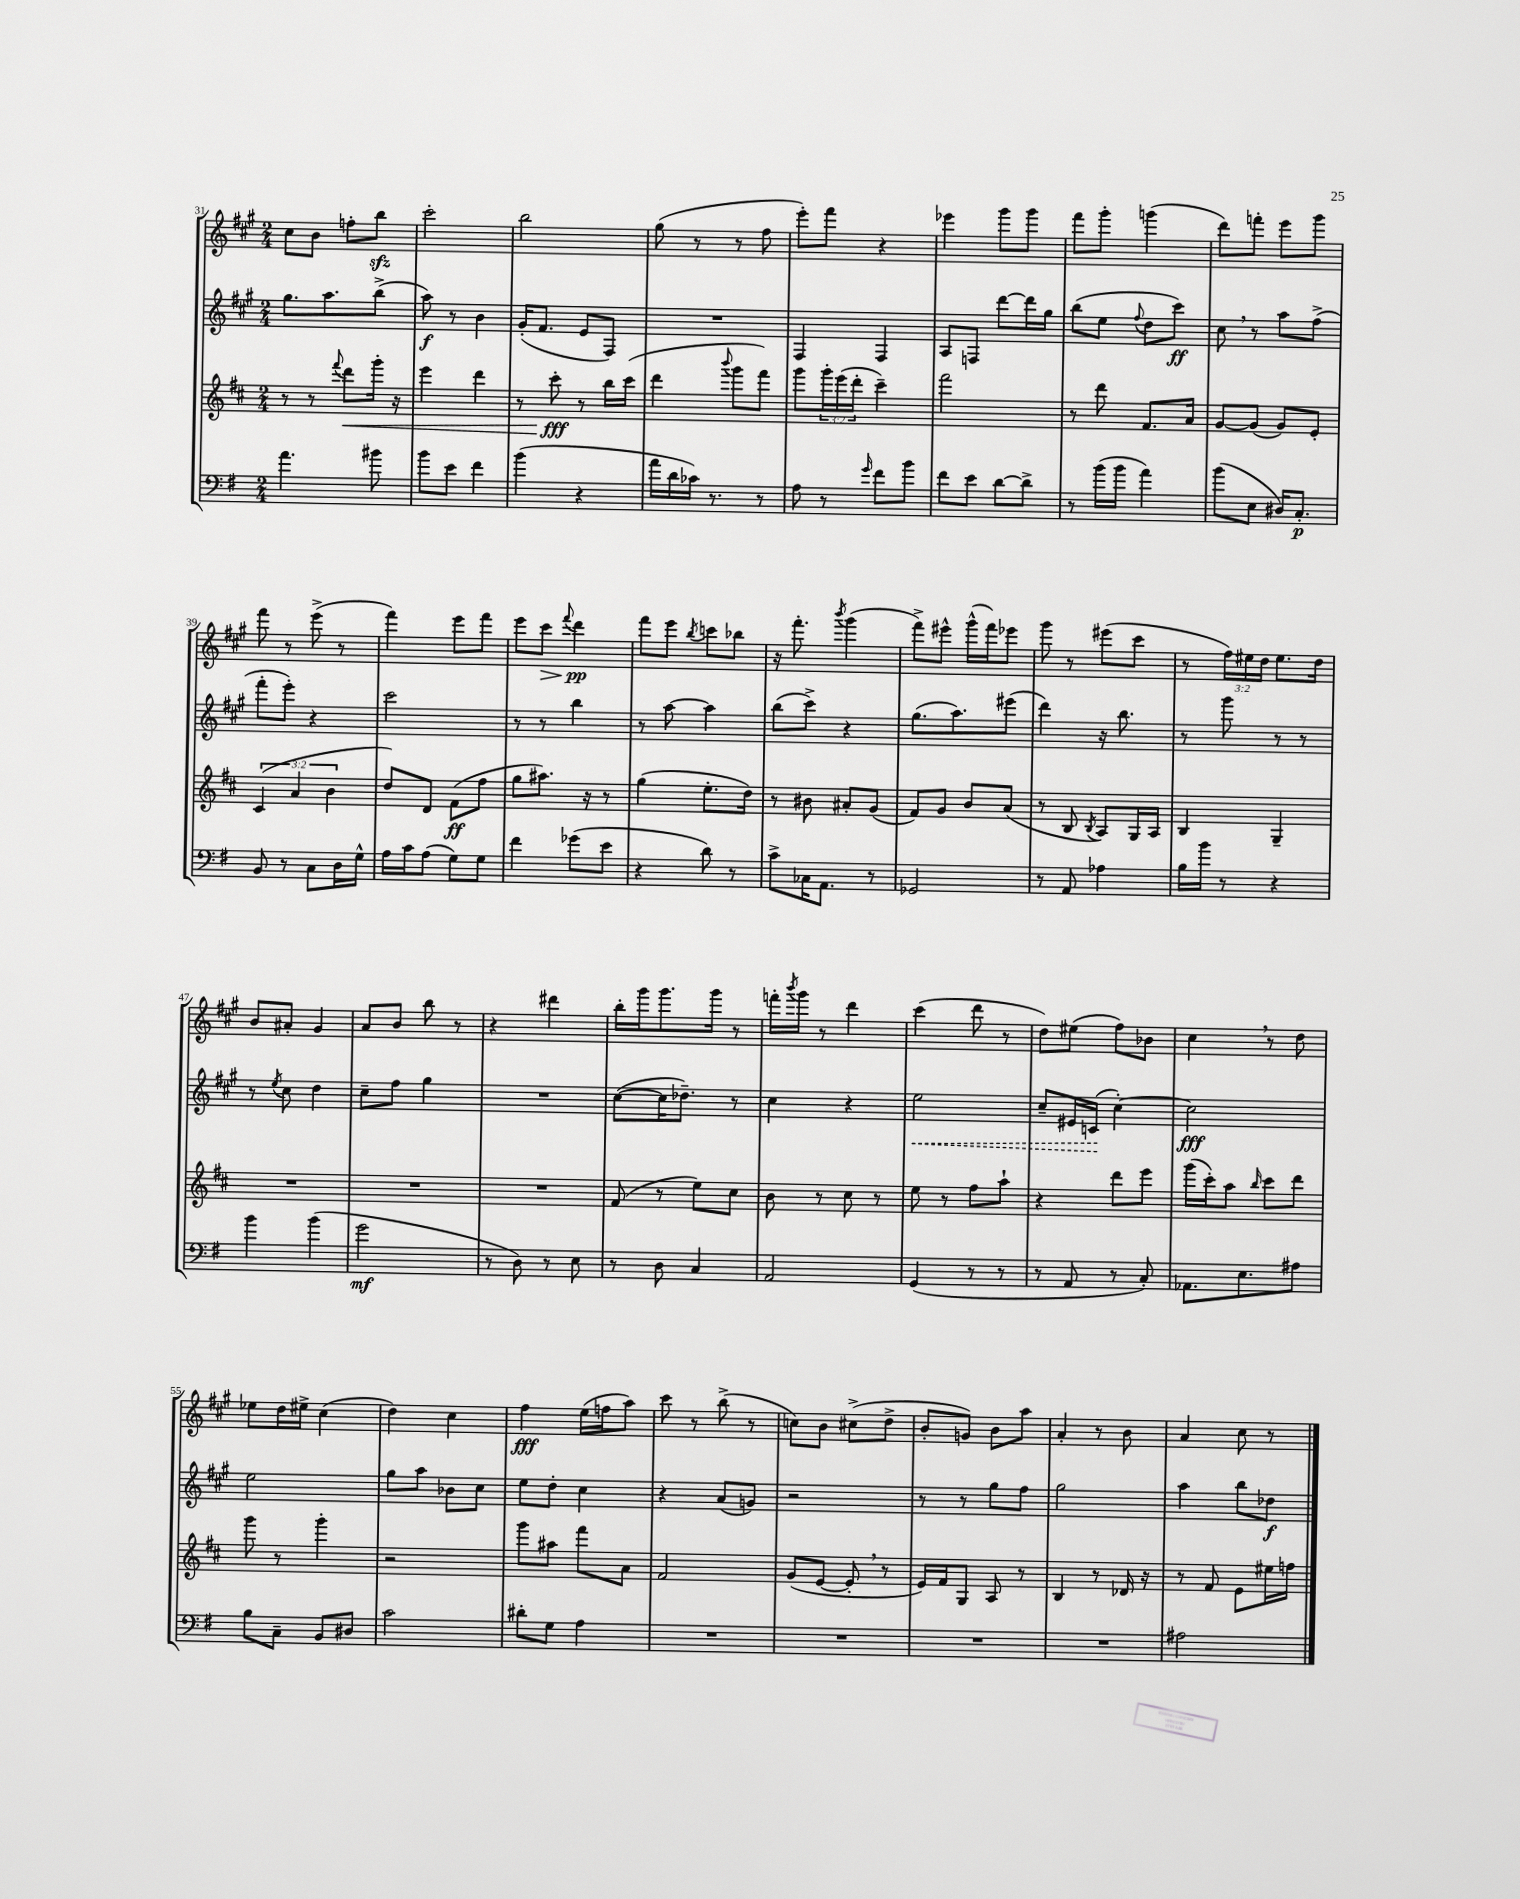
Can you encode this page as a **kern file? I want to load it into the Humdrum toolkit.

**kern	**dynam	**kern	**dynam	**kern	**dynam	**kern	**dynam
*part4	*part4	*part3	*part3	*part2	*part2	*part1	*part1
*staff4	*staff4	*staff3	*staff3	*staff2	*staff2	*staff1	*staff1
*clefF4	*	*clefG2	*	*clefG2	*	*clefG2	*
*k[f#]	*	*k[f#c#]	*	*k[f#c#g#]	*	*k[f#c#g#]	*
*M2/4	*	*M2/4	*	*M2/4	*	*M2/4	*
=31	=31	=31	=31	=31	=31	=31	=31
4.a\	.	8r	.	8.gg#\L	.	8cc#\L	.
.	.	8r	.	.	.	8b\J	.
.	.	.	.	8.aa\	.	.	.
.	.	8qqfff#/	.	.	.	.	.
!	!	!	!LO:HP:b	!	!	!	!
.	.	8ddd\L	<	.	.	8ffn'\L	.
8b#X\	.	16ggg'\Jk	.	(8bb^\J	.	8bbzz\J	.
.	.	16r	.	.	.	.	.
=32	=32	=32	=32	=32	=32	=32	=32
8b\L	.	4eee\	.	8aa\)	f	2ccc#'\	.
8e\J	.	.	.	8r	.	.	.
4f#\	.	4ddd\	.	4b\	.	.	.
=33	=33	=33	=33	=33	=33	=33	=33
(4b\	.	8r	.	(16g#'/KL	.	2bb\	.
.	.	.	.	8.f#/J	.	.	.
.	.	8ccc#'\	fff	.	.	.	.
4r	.	8r	[	8e/L	.	.	.
.	.	16bb\LL	.	8F#/J)	.	.	.
.	.	(16ccc#\JJ	.	.	.	.	.
=34	=34	=34	=34	=34	=34	=34	=34
16a\LL	.	4ddd\	.	2r	.	(8gg#\	.
16d\	.	.	.	.	.	.	.
16c-X\JJ)	.	.	.	.	.	8r	.
8.r	.	.	.	.	.	.	.
.	.	8qqbbb/	.	.	.	.	.
.	.	8ggg\L	.	.	.	8r	.
8r	.	8fff#\J)	.	.	.	8ff#\	.
=35	=35	=35	=35	=35	=35	=35	=35
8A\	.	8ggg\L	.	4F#/	.	8eee'\L)	.
8r	.	24ggg'\L	.	.	.	8fff#\J	.
.	.	(24eee\	.	.	.	.	.
.	.	24ddd'\JJ	.	.	.	.	.
16qqg/	.	.	.	.	.	.	.
8f#\L	.	4ccc#~\)	.	4F#/	.	4r	.
8b\J	.	.	.	.	.	.	.
=36	=36	=36	=36	=36	=36	=36	=36
8f#\L	.	2fff#\	.	8A/L	.	4eee-X\	.
8e\J	.	.	.	8Fn/J	.	.	.
[8d\L	.	.	.	[8ddd\L	.	8ggg#\L	.
8d^\J]	.	.	.	16ddd\L]	.	8ggg#\J	.
.	.	.	.	16gg#\JJ	.	.	.
=37	=37	=37	=37	=37	=37	=37	=37
8r	.	8r	.	(8bb\L	.	8fff#\L	.
(16b\LL	.	8ddd\	.	8ee\J	.	8ggg#'\J	.
16b\JJ	.	.	.	.	.	.	.
.	.	.	.	8qqff#/	.	.	.
4a\)	.	8.f#/L	.	8dd\L	.	(4gggn\	.
.	.	.	.	8ccc#\J)	ff	.	.
.	.	16a/Jk	.	.	.	.	.
=38	=38	=38	=38	=38	=38	=38	=38
(8b\L	.	[8g/L	.	8cc#,\	.	8ddd\L)	.
8E\J	.	(8g/J]	.	8r	.	8fffn'\J	.
16D#X/KL)	.	8g/L)	.	8aa\L	.	8eee\L	.
8.C'/J	p	.	.	.	.	.	.
.	.	8e'/J	.	(8ff#^\J	.	8ggg#\J	.
!!LO:LB:g=z
=39	=39	=39	=39	=39	=39	=39	=39
8BB/	.	(6c#/	.	8fff#'\L	.	8fff#\	.
8r	.	.	.	8eee'\J)	.	8r	.
.	.	6a/	.	.	.	.	.
8C\L	.	.	.	4r	.	(8eee^\	.
.	.	6b\	.	.	.	.	.
16D\L	.	.	.	.	.	8r	.
16G^^\JJ	.	.	.	.	.	.	.
=40	=40	=40	=40	=40	=40	=40	=40
16A\LL	.	8dd/L)	.	2ccc#\	.	4fff#\)	.
16c\J	.	.	.	.	.	.	.
(8A\J	.	8d/J	.	.	.	.	.
8G\L)	.	(8f#\L	ff	.	.	8eee\L	.
8G\J	.	8ff#\J	.	.	.	8fff#\J	.
=41	=41	=41	=41	=41	=41	=41	=41
4f#\	.	8gg\L	.	8r	.	8eee\L	.
!	!	!	!	!	!	!	!LO:HP:b
.	.	8.aa#X\J)	.	8r	.	8ccc#\J	>
.	.	.	.	.	.	8qqfff#/	.
(8g-X\L	.	.	.	4bb\	.	4ddd\	pp
.	.	16r	.	.	.	.	.
8e\J	.	8r	.	.	.	.	.
.	.	.	.	.	.	.	]
=42	=42	=42	=42	=42	=42	=42	=42
4r	.	(4gg\	.	8r	.	8fff#\L	.
.	.	.	.	[8aa\	.	8eee\J	.
.	.	.	.	.	.	8qbb/	.
8d\)	.	8.ee'\L	.	4aa\]	.	8cccn\L	.
8r	.	.	.	.	.	8bb-X\J	.
.	.	16dd\Jk)	.	.	.	.	.
=43	=43	=43	=43	=43	=43	=43	=43
8c^\L	.	8r	.	(8bb\L	.	16r	.
.	.	.	.	.	.	8.fff#'\	.
16C-X\K	.	8b#X\	.	8ccc#^\J)	.	.	.
8.AA\J	.	.	.	.	.	.	.
.	.	.	.	.	.	8qbbb/	.
.	.	8a#X'/L	.	4r	.	(4ggg#\	.
8r	.	(8g/J	.	.	.	.	.
=44	=44	=44	=44	=44	=44	=44	=44
2GG-X/	.	8f#/L)	.	(8.gg#\L	.	8fff#^\L)	.
.	.	8g/J	.	.	.	8eee#X^^\J	.
.	.	.	.	8.aa\)	.	.	.
.	.	8b/L	.	.	.	(16ggg#^^\LL	.
.	.	.	.	.	.	16fff#\J)	.
.	.	(8a/J	.	(8eee#X\J	.	8eee-X\J	.
=45	=45	=45	=45	=45	=45	=45	=45
8r	.	8r	.	4ddd\)	.	8ggg#\	.
8AA/	.	8B/	.	.	.	8r	.
.	.	8qB/	.	.	.	.	.
4A-X\	.	8A/L)	.	16r	.	(8eee#X\L	.
.	.	.	.	8.bb\	.	.	.
.	.	16G/L	.	.	.	8ccc#\J	.
.	.	16A/JJ	.	.	.	.	.
=46	=46	=46	=46	=46	=46	=46	=46
16B\LL	.	4B/	.	8r	.	8r	.
16b\JJ	.	.	.	.	.	.	.
8r	.	.	.	8ggg#\	.	24ff#\LL)	.
.	.	.	.	.	.	24ee#X\	.
.	.	.	.	.	.	24dd\JJ	.
4r	.	4G~/	.	8r	.	8.ee#\L	.
.	.	.	.	8r	.	.	.
.	.	.	.	.	.	16dd\Jk	.
!!LO:LB:g=z
=47	=47	=47	=47	=47	=47	=47	=47
4b\	.	2r	.	8r	.	8b/L	.
.	.	.	.	8qee/	.	.	.
.	.	.	.	8cc#\	.	8a#X'/J	.
(4b\	.	.	.	4dd\	.	4g#/	.
=48	=48	=48	=48	=48	=48	=48	=48
2g\	mf	2r	.	8cc#~\L	.	8a/L	.
.	.	.	.	8ff#\J	.	8b/J	.
.	.	.	.	4gg#\	.	8bb\	.
.	.	.	.	.	.	8r	.
=49	=49	=49	=49	=49	=49	=49	=49
8r	.	2r	.	2r	.	4r	.
8D\)	.	.	.	.	.	.	.
8r	.	.	.	.	.	4ddd#X\	.
8E\	.	.	.	.	.	.	.
=50	=50	=50	=50	=50	=50	=50	=50
8r	.	(8f#/	.	([8cc#\L	.	16bb'\LL	.
.	.	.	.	.	.	16ggg#\J	.
8D\	.	8r	.	16cc#\K]	.	8.ggg#\	.
.	.	.	.	8.dd-X~\J)	.	.	.
4C/	.	8ee\L)	.	.	.	.	.
.	.	.	.	.	.	16ggg#\Jk	.
.	.	8cc#\J	.	8r	.	8r	.
=51	=51	=51	=51	=51	=51	=51	=51
2AA/	.	8b\	.	4cc#\	.	16fffn'\LL	.
.	.	.	.	.	.	8qbbb/	.
.	.	.	.	.	.	16ggg#\JJ	.
.	.	8r	.	.	.	8r	.
.	.	8cc#\	.	4r	.	4ddd\	.
.	.	8r	.	.	.	.	.
=52	=52	=52	=52	=52	=52	=52	=52
!	!	!	!	!	!LO:HP:b	!	!
(4GG/	.	8ee\	.	2ee\	<	(4ccc#\	.
.	.	8r	.	.	.	.	.
8r	.	8ff#\L	.	.	.	8ddd\	.
8r	.	8aa`\J	.	.	.	8r	.
=53	=53	=53	=53	=53	=53	=53	=53
8r	.	4r	.	8cc#~/L	.	8dd\L)	.
8AA/	.	.	.	16e#X/L	.	(8ee#X\J	.
.	.	.	.	(16cn/JJ	.	.	.
8r	.	8ddd\L	.	[4cc#'\)	[	8ff#\L)	.
8C'/)	.	8eee\J	.	.	.	8b-X\J	.
=54	=54	=54	=54	=54	=54	=54	=54
8.AA-X\L	.	(16ggg\LL	.	2cc#\]	fff	4cc#,\	.
.	.	16ccc#'\J)	.	.	.	.	.
.	.	8aa\J	.	.	.	.	.
8.E\	.	.	.	.	.	.	.
.	.	16qqbb/	.	.	.	.	.
.	.	8ccc#\L	.	.	.	8r	.
8A#X\J	.	8ddd\J	.	.	.	8dd\	.
!!LO:LB:g=z
=55	=55	=55	=55	=55	=55	=55	=55
8B\L	.	8ggg\	.	2ee\	.	8ee-X\L	.
8C~\J	.	8r	.	.	.	16dd\L	.
.	.	.	.	.	.	16ee#X^\JJ	.
8BB/L	.	4ggg'\	.	.	.	(4cc#\	.
8D#X/J	.	.	.	.	.	.	.
=56	=56	=56	=56	=56	=56	=56	=56
2c\	.	2r	.	8gg#\L	.	4dd\)	.
.	.	.	.	8aa\J	.	.	.
.	.	.	.	8b-X\L	.	4cc#\	.
.	.	.	.	8cc#\J	.	.	.
=57	=57	=57	=57	=57	=57	=57	=57
8d#X'\L	.	8ggg\L	.	8ee\L	.	4ff#\	fff
8G\J	.	8aa#X\J	.	8dd'\J	.	.	.
4A\	.	8fff#\L	.	4cc#\	.	(16ee\LL	.
.	.	.	.	.	.	16ffn\J	.
.	.	8a\J	.	.	.	8aa\J)	.
=58	=58	=58	=58	=58	=58	=58	=58
2r	.	2f#/	.	4r	.	8ccc#\	.
.	.	.	.	.	.	8r	.
.	.	.	.	(8a/L	.	(8bb^\	.
.	.	.	.	8gn/J)	.	8r	.
=59	=59	=59	=59	=59	=59	=59	=59
2r	.	(8g/L	.	2r	.	8ccn\L)	.
.	.	[8e/J	.	.	.	8b\J	.
.	.	8e',/]	.	.	.	(8cc#X^\L	.
.	.	8r	.	.	.	8dd^\J	.
=60	=60	=60	=60	=60	=60	=60	=60
2r	.	16e/LL)	.	8r	.	8b'/L	.
.	.	16f#/J	.	.	.	.	.
.	.	8G/J	.	8r	.	8gn/J)	.
.	.	8A/	.	8gg#\L	.	8b\L	.
.	.	8r	.	8ff#\J	.	8aa\J	.
=61	=61	=61	=61	=61	=61	=61	=61
2r	.	4B/	.	2gg#\	.	4a'/	.
.	.	8r	.	.	.	8r	.
.	.	16d-X/	.	.	.	8b\	.
.	.	16r	.	.	.	.	.
=62	=62	=62	=62	=62	=62	=62	=62
2A#X\	.	8r	.	4aa\	.	4a/	.
.	.	8f#/	.	.	.	.	.
.	.	8e\L	.	8bb\L	.	8cc#\	.
.	.	16ee#X\L	.	8dd-X\J	f	8r	.
.	.	16ffn\JJ	.	.	.	.	.
==	==	==	==	==	==	==	==
*-	*-	*-	*-	*-	*-	*-	*-
